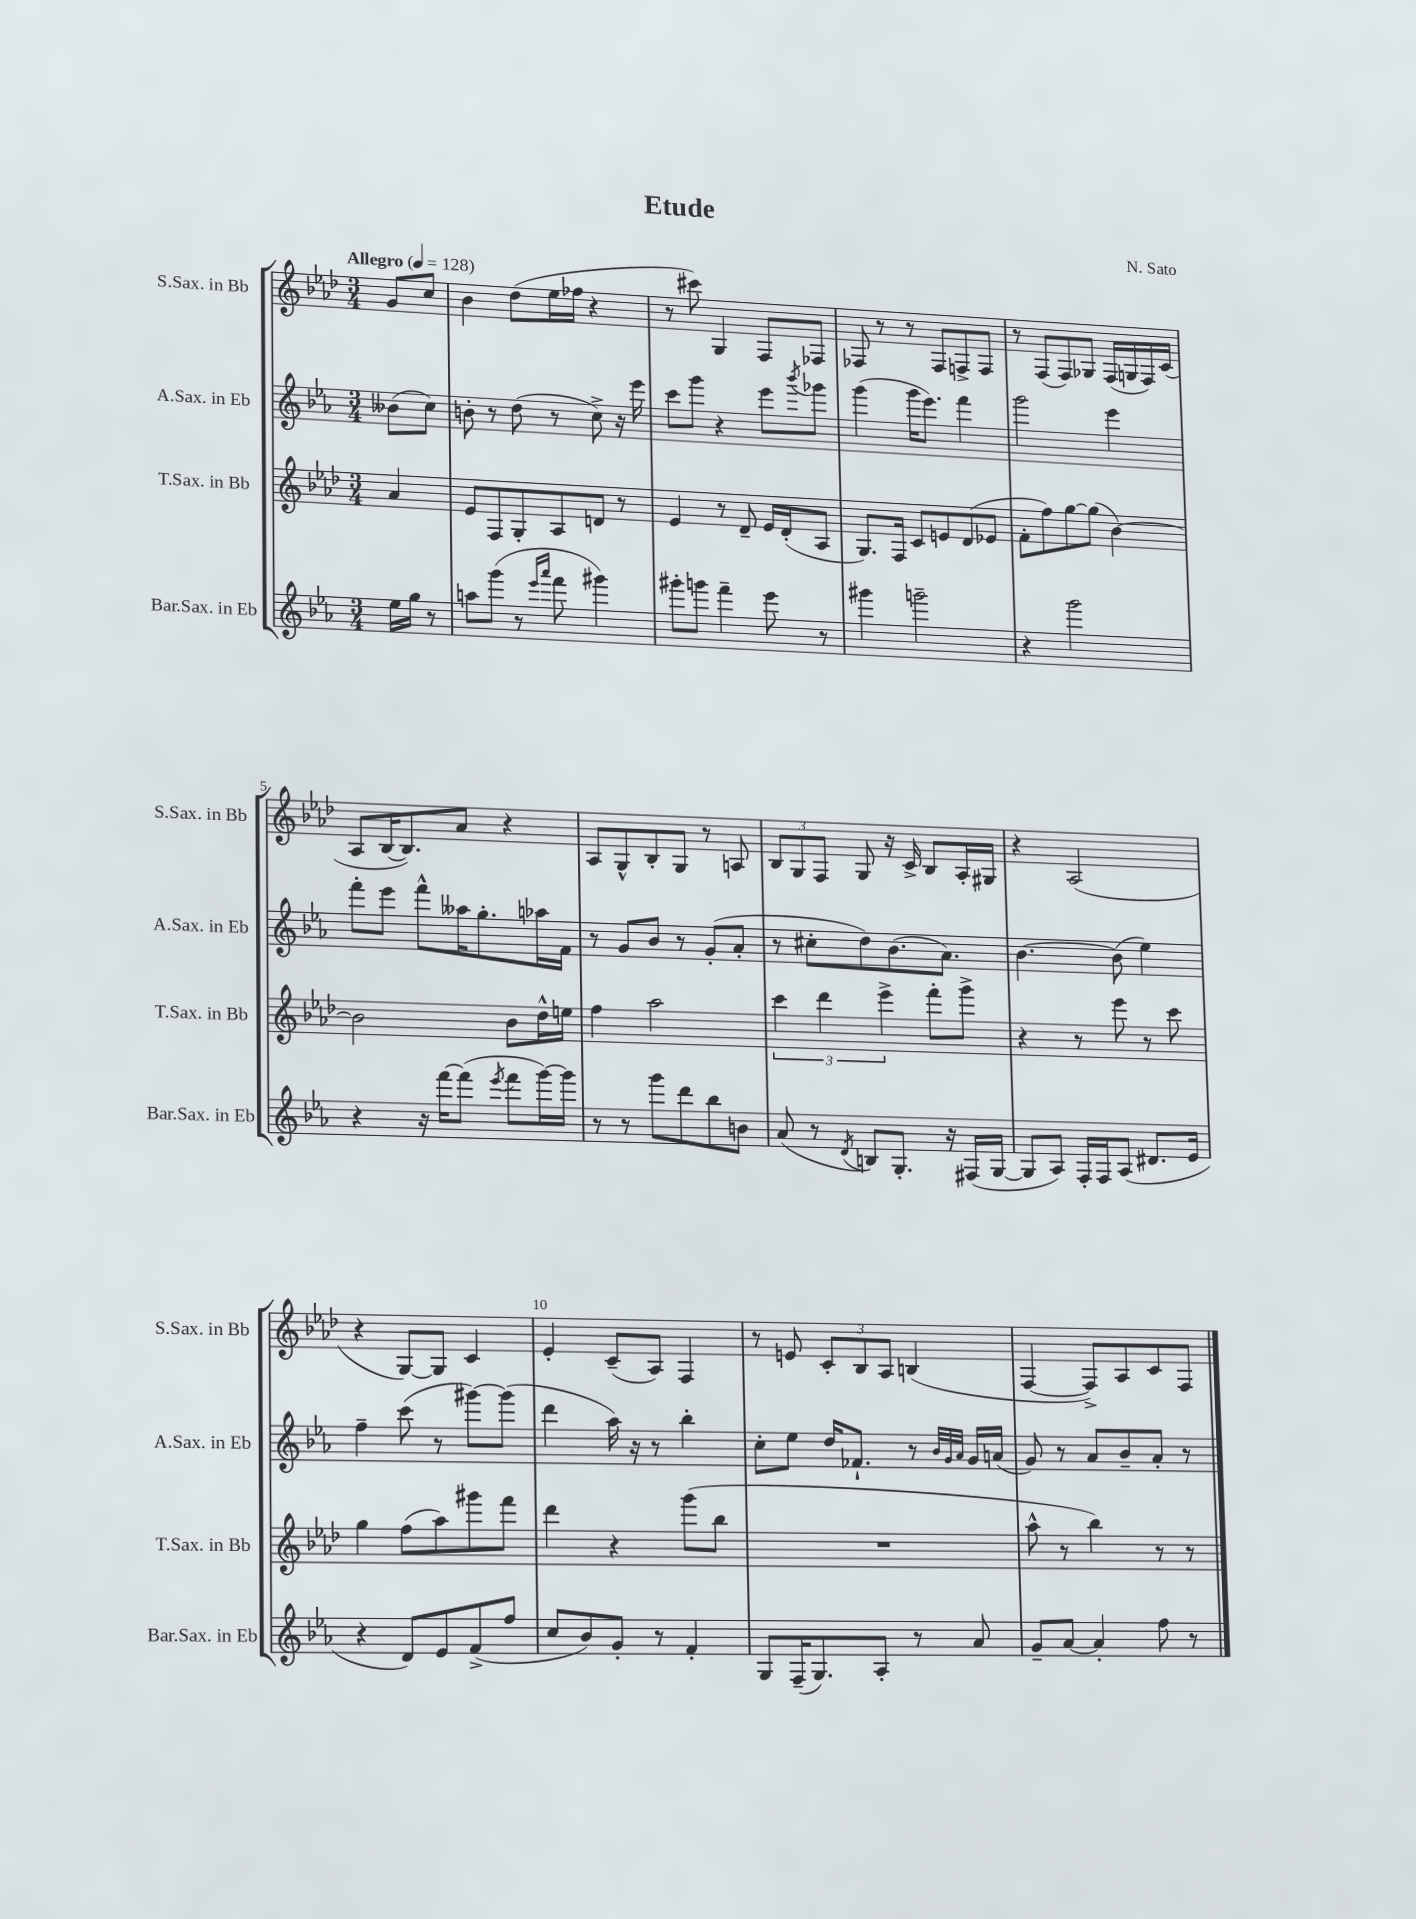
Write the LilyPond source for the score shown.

\header { title = "Etude" composer = "N. Sato" }
<<
\new StaffGroup <<
\new Staff = "s0" \with { instrumentName = "S.Sax. in Bb" shortInstrumentName = "S.Sax. in Bb" } {
    \clef treble \key aes \major \numericTimeSignature \time 3/4 \partial 4 \tempo "Allegro" 4 = 128
    g'8 c''8 |
    bes'4 des''8( ees''16 fes''16 r4 |
    r8 cis'''8) g4 f8 fes8 |
    fes8 r8 r8 fes8 f8-> f8 |
    r8 f8( f8) ges8 f16( g16 f16) c'16( |
    aes8 bes16~ bes8.) aes'8 r4 |
    aes8 g8-^ bes8-. g8 r8 a8 |
    \tuplet 3/2 { bes8 g8 f8 } g8 r16 c'16-> bes8 aes16-. gis16 |
    r4 aes2( |
    r4 g8~) g8 c'4 |
    ees'4-. c'8--( aes8) f4 |
    r8 e'8 \tuplet 3/2 { c'8-. bes8 aes8 } b4( |
    f4~ f8->) aes8 c'8 f8 \bar "|." |
}
\new Staff = "s1" \with { instrumentName = "A.Sax. in Eb" shortInstrumentName = "A.Sax. in Eb" } {
    \clef treble \key ees \major \numericTimeSignature \time 3/4 \partial 4
    beses'8( c''8) |
    b'8-. r8 d''8( r8 c''8->) r16 ees'''16 |
    c'''8 g'''8 r4 ees'''8 \acciaccatura { bes'''8 } ges'''8 |
    g'''4( g'''16 ees'''8.) f'''4 |
    g'''2 ees'''4 |
    f'''8-. ees'''8 f'''8-^ aeses''16 g''8.-. aes''16 f'16 |
    r8 g'8 bes'8 r8 g'8-.( aes'8-. |
    r8 cis''8-. d''8) bes'8.( aes'8.) |
    bes'4.~ bes'8( ees''4) |
    f''4-- c'''8( r8 gis'''8~) gis'''8( |
    d'''4 aes''16) r16 r8 bes''4-. |
    c''8-. ees''8 d''16 fes'8.-! r8 \grace { bes'32 g'32 aes'32 } g'16 a'16( |
    g'8) r8 aes'8 bes'8-- aes'8-. r8 \bar "|." |
}
\new Staff = "s2" \with { instrumentName = "T.Sax. in Bb" shortInstrumentName = "T.Sax. in Bb" } {
    \clef treble \key aes \major \numericTimeSignature \time 3/4 \partial 4
    aes'4 |
    ees'8 f8 g8-. aes8 d'8 r8 |
    ees'4 r8 des'8-- ees'16 des'16-.( aes8 |
    g8.) f16 c'8 e'8 des'8( ees'8 |
    f'8-. f''8) g''8~ g''8( bes'4~) |
    bes'2 bes'8 des''16-^ e''16 |
    f''4 aes''2 |
    \tuplet 3/2 { c'''4 des'''4 ees'''4-> } f'''8-. g'''8-> |
    r4 r8 ees'''8 r8 c'''8 |
    g''4 f''8( aes''8) gis'''8 f'''8 |
    des'''4 r4 g'''8( bes''8 |
    R2. |
    aes''8-^ r8 bes''4) r8 r8 \bar "|." |
}
\new Staff = "s3" \with { instrumentName = "Bar.Sax. in Eb" shortInstrumentName = "Bar.Sax. in Eb" } {
    \clef treble \key ees \major \numericTimeSignature \time 3/4 \partial 4
    ees''16 g''16 r8 |
    a''8 g'''8( r8 \grace { ees'''16 aes'''16 } f'''8 gis'''4) |
    gis'''8-. g'''8 f'''4-- ees'''8 r8 |
    gis'''4 g'''2-- |
    r4 g'''2 |
    r4 r16 f'''16~ f'''8( \acciaccatura { ees'''8 } f'''8 g'''16~) g'''16 |
    r8 r8 g'''8 d'''8 bes''8 b'8 |
    aes'8( r8 \acciaccatura { d'8 } b8) g8.-. r16 fis16( g16~ |
    g8 aes8) f16-. f16 aes8( dis'8. ees'16 |
    r4 d'8) ees'8 f'8->( f''8 |
    c''8 bes'8) g'8-. r8 f'4-. |
    g8 f16--( g8.) aes8-. r8 aes'8 |
    g'8-- aes'8~ aes'4-. f''8 r8 \bar "|." |
}
>>
>>
\layout { \context { \Score \override BarNumber.break-visibility = ##(#f #t #t) barNumberVisibility = #(every-nth-bar-number-visible 5) } }
